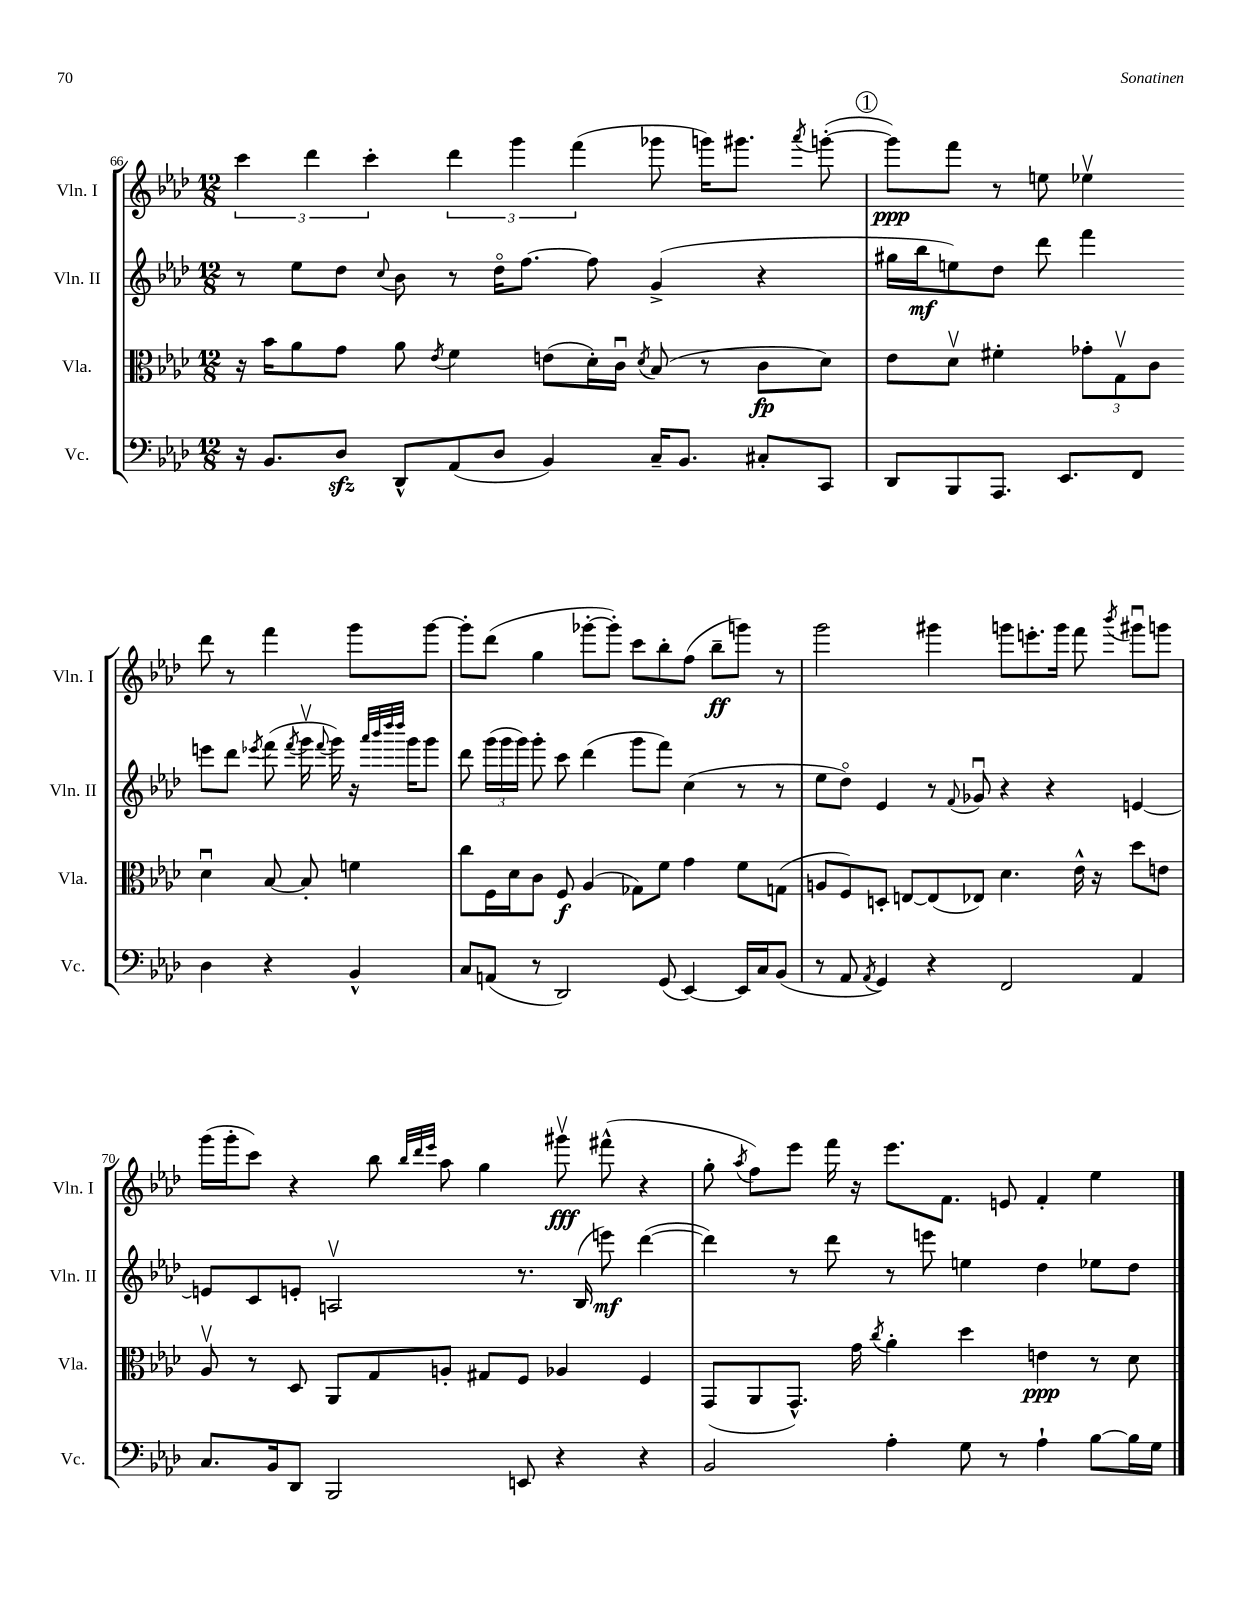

**kern	**kern	**kern	**kern
*staff4	*staff3	*staff2	*staff1
*clefF4	*clefC3	*clefG2	*clefG2
*k[b-e-a-d-]	*k[b-e-a-d-]	*k[b-e-a-d-]	*k[b-e-a-d-]
*M12/8	*M12/8	*M12/8	*M12/8
16r	16r	8r	6ccc
8.BB-	16b-	.	.
.	8a-	8ee-	.
.	.	.	6ddd-
8D-	8g	8dd-	.
.	.	.	6ccc'
.	.	8qqcc	.
8DD-^^	8a-	8b-	.
.	8qe-	.	.
(8AA-	4f	8r	6ddd-
8D-	.	16dd-o	.
.	.	.	6ggg
.	.	[8.ff	.
4BB-)	(8e	.	.
.	.	.	(6fff
.	16d-')	8ff]	.
.	16cu	.	.
.	8qd-	.	.
16C~	(8B-	(4g^	8ggg-
8.BB-	.	.	.
.	8r	.	16ggg)
.	.	.	8.ggg#
8C#'	8c	4r	.
.	.	.	8qaaa-
8CC	8d-)	.	([8ggg'
=	=	=	=
8DD-	8e-	16gg#	8ggg])
.	.	16bb-	.
8BBB-	8d-v	8ee)	8fff
8.AAA-	4f#'	8dd-	8r
.	.	8ddd-	8ee
8.EE-	.	.	.
.	12g-'	4fff	4ee-v
.	12Gv	.	.
8FF	.	.	.
.	12c	.	.
4D-	4d-u	8eee	8ddd-
.	.	8ddd-	8r
.	.	8qeee-	.
4r	[8B-	(8fff	4fff
.	.	8qfff	.
.	8B-']	16gggv	.
.	.	8qqfff	.
.	.	16ggg)	.
4BB-^^	4f	16r	8ggg
.	.	32qqaaa-	.
.	.	32qqbbb-	.
.	.	32qqdddd-	.
.	.	32qqdddd-	.
.	.	16ggg	.
.	.	8ggg	[8ggg
=	=	=	=
8C	8cc	8ddd-	8ggg']
(8AA	16F	(24ggg	(8ddd-
.	.	24ggg	.
.	16d-	.	.
.	.	24ggg)	.
8r	8c	8ggg'	4gg
2DD-)	8F	8ccc	.
.	(4A-	(4ddd-	[8ggg-'
.	.	.	8ggg-'])
.	8G-)	8ggg	8ccc
(8GG	8f	8fff)	8bb-'
[4EE-)	4g	(4cc	(8ff
.	.	.	8bb-~
16EE-]	8f	8r	8ggg)
16C	.	.	.
(8BB-	(8G	8r	8r
=	=	=	=
8r	8A	8ee-	2ggg
8AA-	8F)	8dd-o)	.
8qAA-	.	.	.
4GG)	8D'	4e-	.
.	[8E	.	.
4r	(8E]	8r	4ggg#
.	.	8qqf	.
.	8E-)	8g-u	.
2FF	4.d-	4r	8ggg
.	.	.	8.eee'
.	.	4r	.
.	.	.	16ggg
.	16e-^^	.	8fff
.	16r	.	.
.	.	.	8qbbb-
4AA-	8dd-	[4e	8ggg#u
.	8e	.	8ggg
=	=	=	=
8.C	8A-v	8e]	(16ggg
.	.	.	16ggg'
.	8r	8c	8ccc)
16BB-	.	.	.
8DD-	8D-	8e'	4r
2BBB-	8AA-	2Av	.
.	8G	.	8bb-
.	.	.	32qqbb-
.	.	.	32qqddd-
.	.	.	32qqeee-
.	8A'	.	8aa-
.	8G#	.	4gg
8EE	8F	8.r	.
4r	4A-	.	8ggg#v
.	.	(16B-	.
.	.	8eee)	(8fff#^^
4r	4F	([4ddd-	4r
=	=	=	=
2BB-	(8GG	4ddd-])	8gg'
.	.	.	8qaa-
.	8AA-	.	8ff)
.	8.GG^^)	8r	8eee-
.	.	8ddd-	16fff
.	16g	.	16r
.	8qcc	.	.
4A-'	4a-'	8r	8.eee-
.	.	8eee	.
.	.	.	8.f
8G	4dd-	4ee	.
8r	.	.	8e
4A-`	4e	4dd-	4f'
[8B-	8r	8ee-	4ee-
16B-]	8d-	8dd-	.
16G	.	.	.
==	==	==	==
*-	*-	*-	*-
